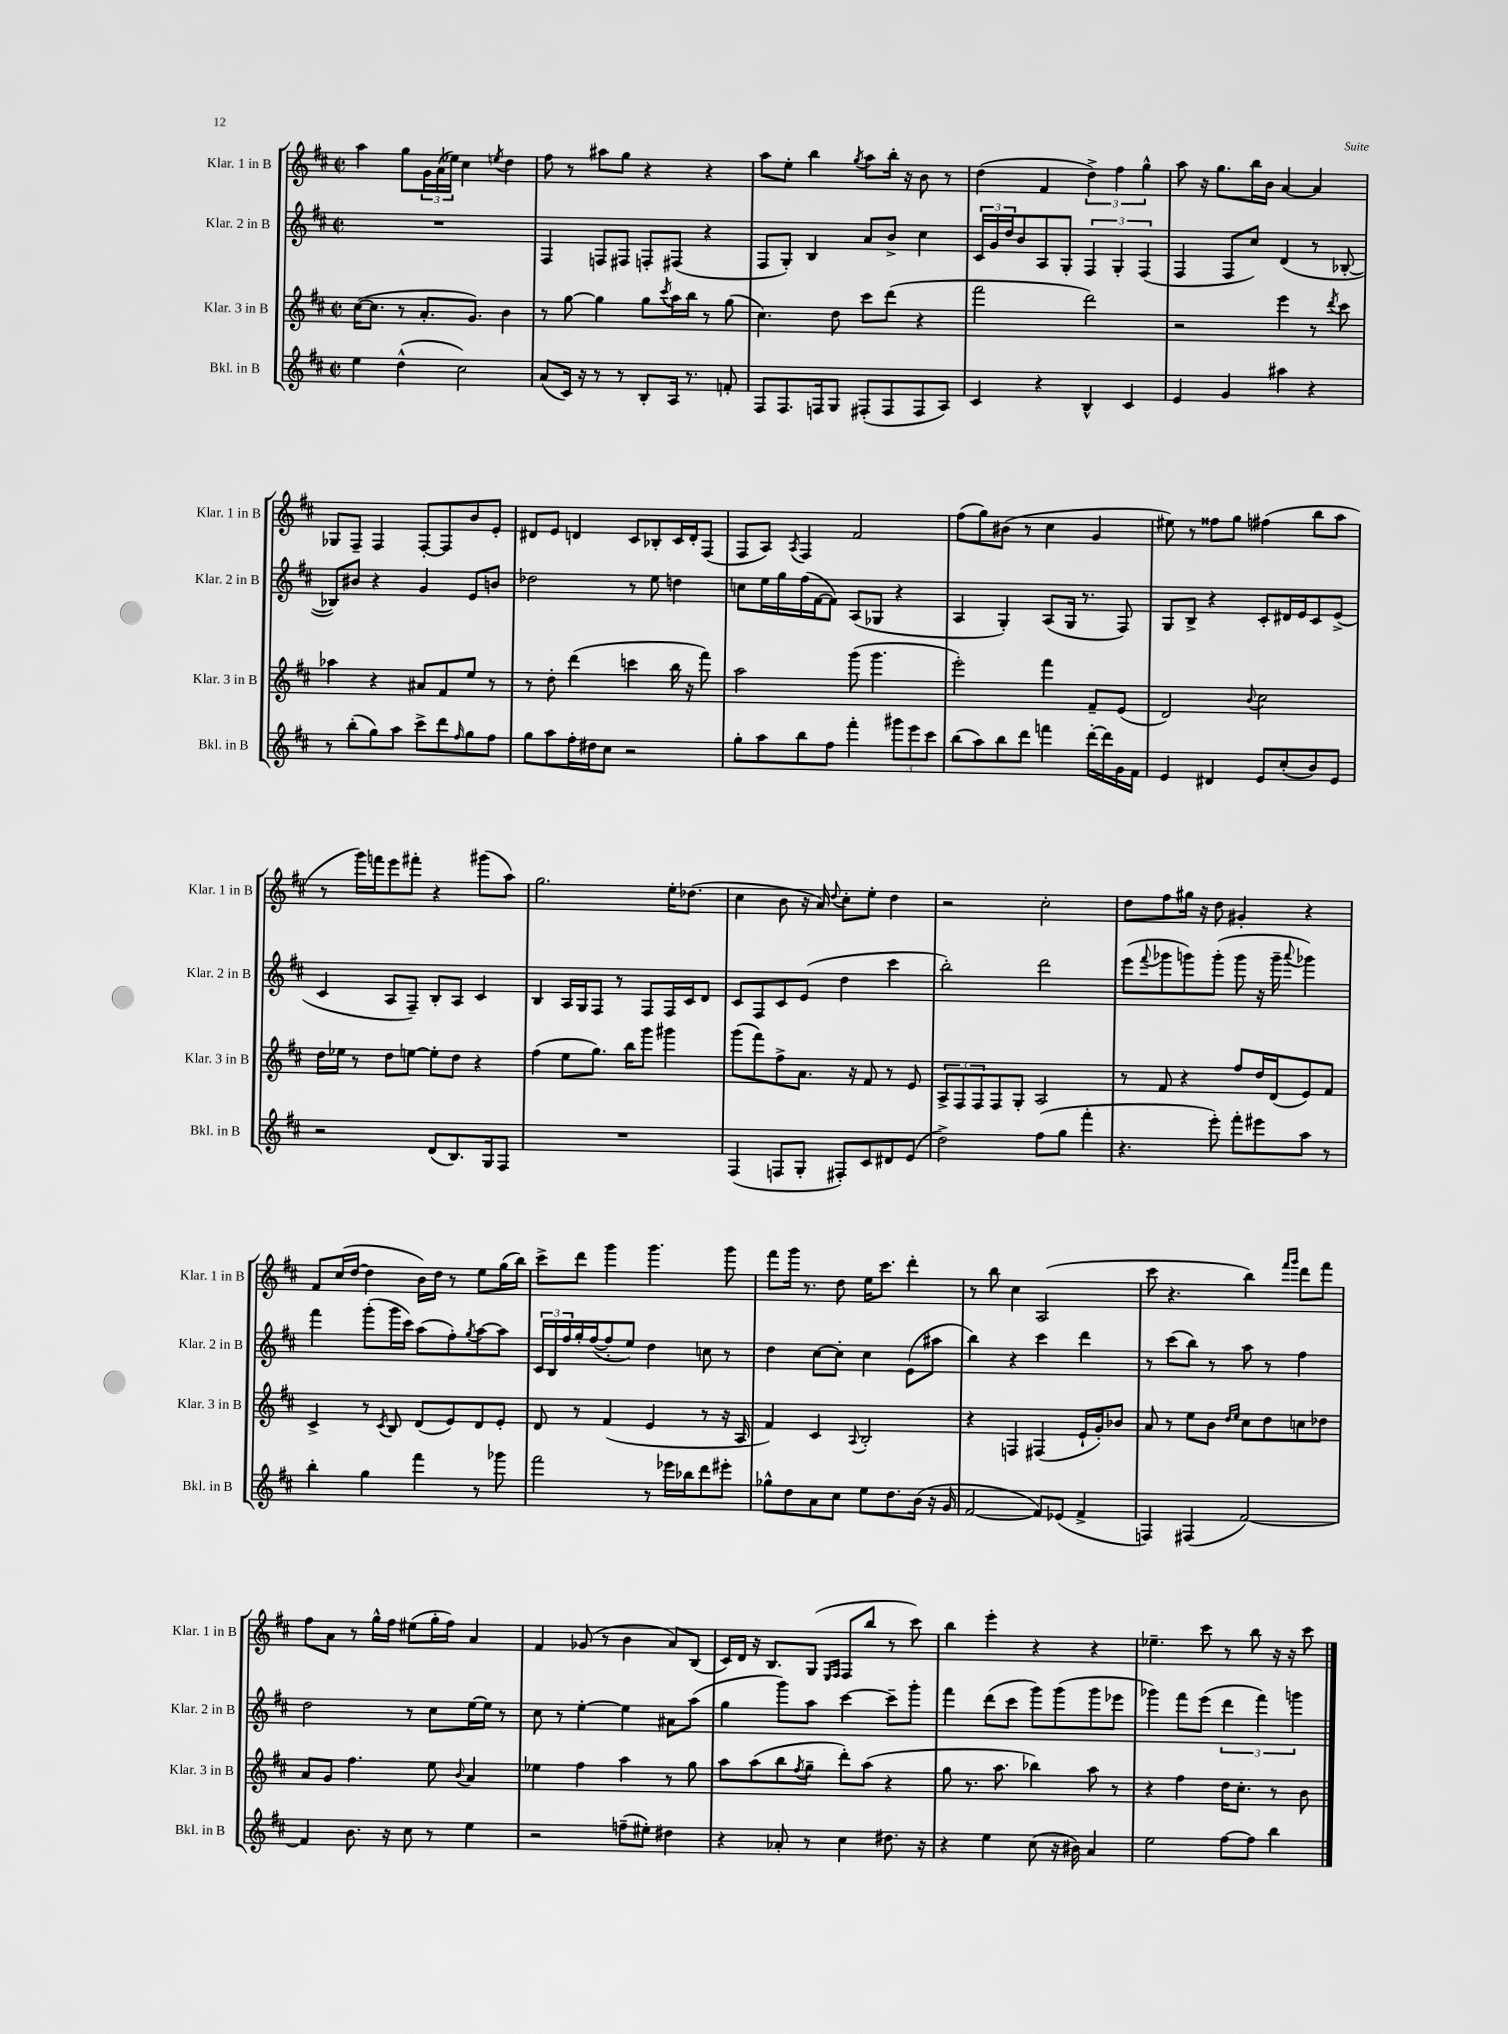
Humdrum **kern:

**kern	**kern	**kern	**kern
*part4	*part3	*part2	*part1
*staff4	*staff3	*staff2	*staff1
*I"Bkl. in B	*I"Klar. 3 in B	*I"Klar. 2 in B	*I"Klar. 1 in B
*I'Bkl. in B	*I'Klar. 3 in B	*I'Klar. 2 in B	*I'Klar. 1 in B
*clefG2	*clefG2	*clefG2	*clefG2
*k[f#c#]	*k[f#c#]	*k[f#c#]	*k[f#c#]
*M2/2	*M2/2	*M2/2	*M2/2
*met(c|)	*met(c|)	*met(c|)	*met(c|)
=27	=27	=27	=27
4ee\	([16cc#\KL	1r	4aa\
.	8.cc#\J]	.	.
(4dd^^\	8r	.	8gg\L
.	8.a'/L	.	24g\L
.	.	.	(24a\
.	.	.	24ee-X\JJ)
2cc#\)	.	.	4cc#\
.	8.g/J)	.	.
.	.	.	8qeen/
.	4b\	.	4dd\
=28	=28	=28	=28
(8a/L	8r	4F#/	8ff#\
16c#/Jk)	[8gg\	.	8r
16r	.	.	.
8r	4gg\]	8Fn/L	8aa#X\L
8r	.	8F#X/J	8gg\J
8B'/L	8gg\L	8Fn'/L	4r
.	8qccc#/	.	.
16A/Jk	16aa\L	(8F#X/J	.
8.r	16bb\JJ	.	.
.	8r	4r	4r
8fn'/	(8gg\	.	.
=29	=29	=29	=29
8F#/L	4.cc#\)	8F#/L	8aa\L
8.F#/	.	8G'/J)	8ee'\J
.	.	4B/	4bb\
16Fn/k	.	.	.
8G/J	8dd\	.	.
.	.	.	8qgg/
(8F#X'/L	8ccc#\L	8a/L	8aa\L
8F#/	(8ddd\J	8b^/J	16bb'\Jk
.	.	.	16r
8F#/	4r	4cc#\	8b\
8A/J)	.	.	8r
=30	=30	=30	=30
4c#/	2fff#\	24c#/LL	(4dd\
.	.	24g/	.
.	.	24dd/J	.
.	.	8b/	.
4r	.	8A/	4f#/
.	.	8G'/J	.
4B^^/	2ddd\)	6F#/	6dd^\)
.	.	6G'/	6ff#\
4c#/	.	.	.
.	.	(6F#/	6gg^^\
=31	=31	=31	=31
4e/	2r	4F#/	8aa\
.	.	.	16r
.	.	.	8.gg\L
4g/	.	8F#/L	.
.	.	8cc#/J)	16bb\L
.	.	.	16b\JJ
4aa#X\	4eee\	(4d/	[4a/
4r	8r	8r	4a/]
.	8qddd/	.	.
.	8ccc#\	[8B-X'/	.
!!LO:LB:g=z
=32	=32	=32	=32
8r	4aa-X\	8B-X/L])	8G-X/L
(8bb'\L	.	8b#X/J	8F#~/J
8gg\)	4r	4r	4F#/
8aa\J	.	.	.
8ccc#^\L	8a#X/L	4g/	[8F#'/L
8ddd\	8f#/	.	8F#/]
16qqff#/	.	.	.
8gg\	8ee/J	8e/L	8b/
8ff#\J	8r	8bn/J	8e'/J
=33	=33	=33	=33
8gg\L	8r	2dd-X\	8d#X/L
8aa\	8dd'\	.	8e/J
16ff#'\L	(4ddd\	.	4dn/
16dd#X\J	.	.	.
8cc#\J	.	.	.
2r	4cccn\	8r	8c#/L
.	.	8ee\	8B-X'/
.	16bb\	4ddn\	16c#/L
.	16r	.	16d'/J
.	8fff#\)	.	(8F#/J
=34	=34	=34	=34
8gg'\L	2aa\	8ccn\L	8F#/L
8aa\	.	16ee\L	8A/J)
.	.	16gg\	.
.	.	.	8qA/
8bb\	.	(16ff#\	4F#/
.	.	[16f#\J	.
8ff#\J	.	8f#\J])	.
4fff#'\	(8ggg\	(8A/L	2f#/
.	4.ggg\	8G-X/J	.
12ggg#X\L	.	4r	.
12eee\	.	.	.
12ccc#\J	.	.	.
=35	=35	=35	=35
(8bb\L	2eee'\)	4A/	(8ff#\L
8aa\)	.	.	8gg\)
8bb\	.	4G'/)	(8b#X\J
8ddd\J	.	.	8r
4fffn\	4fff#\	(8A/L	4cc#\
.	.	16G/Jk	.
.	.	8.r	.
[16ddd'\LL	8f#~/L	.	4g/
16ddd\]	.	.	.
16g\	(8e/J	8F#/)	.
16f#\JJ	.	.	.
=36	=36	=36	=36
4e/	2d/)	8G/L	8ee#X\)
.	.	8B^/J	8r
4d#X/	.	4r	8ff##X\L
.	.	.	8gg\J
.	8qqb/	.	.
8e/L	2cc#\	8c#'/L	(4ff#X\
(8cc#'/	.	16d#X/L	.
.	.	16e/J	.
8b/)	.	8c#/	8bb\L
8e/J	.	(8e^/J	8aa\J
!!LO:LB:g=z
=37	=37	=37	=37
2r	16dd\LL	4c#/	8r
.	16ee-X\JJ	.	.
.	8r	.	16ggg\LL)
.	.	.	16fffn\J
.	8dd\L	8A/L	8eee\
.	[8een\J	8F#~/J)	8fff#X'\J
(8d/L	8ee'\L]	8B'/L	4r
8.B/)	8dd\J	8A/J	.
.	4r	4c#/	(8ggg#X\L
16G/k	.	.	.
8F#/J	.	.	8aa\J)
=38	=38	=38	=38
1r	(4ff#\	4B/	2.gg\
.	8ee\L	16A/LL	.
.	.	16G/J	.
.	8.gg\J)	8F#/J	.
.	.	8r	.
.	16bb\KL	.	.
.	8ggg\J	8F#/L	.
.	4ggg#X\	16F#/L	16ee'\KL
.	.	16c#/J	(8.dd-X\J
.	.	8d/J	.
=39	=39	=39	=39
(4F#/	(8ggg\L	8c#/L	4cc#\
.	8fff#\)	8F#/	.
8Fn/L	8ff#^\	8c#/	8b\
8G'/J	8.a\J	(8e/J	16r
.	.	.	16a/)
.	.	.	8qqdd/
8F#X'/L)	.	4dd\	8cc#'\L
.	16r	.	.
8c#/	8f#/	.	8ee'\J
8d#X/	8r	4ccc#\	4dd\
(8e/J	8e/	.	.
=40	=40	=40	=40
2dd^\)	12A^/L	2bb'\)	2r
.	12F#/	.	.
.	12F#/	.	.
.	8F#/	.	.
.	8G'/J	.	.
(8ff#\L	2A/	2ddd\	2cc#'\
8gg\J	.	.	.
4fff#'\	.	.	.
=41	=41	=41	=41
4.r	8r	(8eee\L	8dd\L
.	.	8qqfff#/	.
.	8f#/	8ggg-X\	8ff#\
.	4r	8gggn\)	16gg#X\Jk
.	.	.	16r
8eee'\)	.	(8ggg'\J	8dd\
8fff#'\L	8ff#/L	8ggg\	4g#X'/
8eee#X\	16dd/L	16r	.
.	(16d/J	16ggg~\	.
.	.	8qqaaa/	.
8aa\J	8e/)	4ggg-X\)	4r
8r	8f#/J	.	.
!!LO:LB:g=z
=42	=42	=42	=42
4bb'\	4c#^/	4fff#\	8f#/L
.	.	.	(16cc#/L
.	.	.	[16dd/JJ
4gg\	8r	(8ggg'\L	4dd\]
.	8qc#/	.	.
.	8B/	16ggg\L	.
.	.	16ccc#\JJ)	.
4fff#\	(8d/L	(8aa\L	16b\LL)
.	.	.	16dd\JJ
.	8e/)	8ff#'\)	8r
.	.	8qgg/	.
8r	8d/	[8aa\	8ee\L
8ggg-X\	8e'/J	8aa\J]	(16gg\L
.	.	.	16bb\JJ)
=43	=43	=43	=43
2fff#\	8d/	24c#/LL	8ccc#^\L
.	.	24B/	.
.	.	24ff#/	.
.	8r	16gg'/	8ddd\J
.	.	([16ff#/J	.
.	(4f#/	8ff#'/]	4ggg\
.	.	8ee/J)	.
8r	4e/	4dd\	4.ggg\
16eee-X\LL	.	.	.
16bb-X\J	.	.	.
8ddd\	8r	8ccn\	.
8eee#X'\J	16r	8r	8ggg\
.	16A/	.	.
=44	=44	=44	=44
8gg-X^^\L	4f#/)	4dd\	8fff#\L
8dd\	.	.	16ggg\Jk
.	.	.	8.r
8a\	4c#/	[8cc#\L	.
8cc#\J	.	8cc#'\J]	8dd\
.	8qqA/	.	.
8ee\L	2B'/	4cc#\	16ee\KL
.	.	.	8.ccc#\J
8.dd\	.	.	.
.	.	(8e\L	4ddd'\
(16b\Jk	.	.	.
16r	.	8aa#X\J	.
16g/	.	.	.
=45	=45	=45	=45
[2f#/	4r	4bb\)	8r
.	.	.	8bb\
.	4Fn/	4r	4cc#\
8f#/L])	(4F#X/	4ccc#\	(2A/
(8e-X/J	.	.	.
4f#^/	16e`/LL	4ddd\	.
.	16g'/J)	.	.
.	8b-X/J	.	.
=46	=46	=46	=46
4Fn/)	8a/	8r	8ccc#\
.	8r	(8ccc#\L	4.r
(4F#X/	8ee\L	8bb\J)	.
.	8b\J	8r	.
.	16qqdd/LL	.	.
.	16qqee/JJ	.	.
[2f#/)	8cc#\L	8aa\	4bb\)
.	8dd\	8r	.
.	.	.	16qqfff#/LL
.	.	.	16qqggg/JJ
.	8ccn\	4ff#\	8ddd\L
.	8dd-X\J	.	8fff#\J
!!LO:LB:g=z
=47	=47	=47	=47
4f#/]	8a/L	2dd\	8ff#\L
.	8g/J	.	8a\J
8.b\	4.ff#\	.	8r
.	.	.	16gg^^\LL
16r	.	.	16ff#\JJ
8cc#\	.	8r	(8ee#X\L
8r	8ee\	8cc#\L	16gg'\L
.	.	.	16ff#\JJ)
.	8qqb/	.	.
4ee\	4a/	[16ee\L	4a/
.	.	16ee\JJ]	.
.	.	8r	.
=48	=48	=48	=48
2r	4ee-X\	8cc#\	4f#/
.	.	8r	.
.	4ff#\	[4ee'\	(8g-X/
.	.	.	8r
(8ffn~\L	4aa\	4ee\]	4b\
8ee#X'\J)	.	.	.
4dd#X\	8r	8a#X\L	8a/L)
.	8gg\	(8aa\J	(8B/J
=49	=49	=49	=49
4r	8aa\L	4gg\	16c#/LL)
.	.	.	16d/JJ
.	(8aa\	.	16r
.	.	.	8.B/L
8a-X'/	8bb\	8ggg\L)	.
.	8qff#/	.	.
8r	8gg~\J	8aa\J	(8G/J
.	.	.	16qqE/LL
.	.	.	16qqF#/JJ
4cc#\	8ddd'\L)	[4ccc#\	8F#/L
.	(8aa\J	.	8bb/J
8.dd#X\	4r	8ccc#~\L]	8r
.	.	8ggg'\J	8ccc#\)
16r	.	.	.
=50	=50	=50	=50
4r	8gg\	4fff#\	4bb\
.	8.r	.	.
4ee\	.	(8ddd\L	4eee'\
.	8.aa\	.	.
.	.	8ccc#\J	.
(8cc#\	4bb-X\)	8ggg\L)	4r
16r	.	(8ggg\	.
16b#X\)	.	.	.
4a/	8aa\	8ggg\	4r
.	8r	8eee-X\J	.
=51	=51	=51	=51
2ee\	4r	4ggg-X\)	4.ee-X~\
.	4ff#\	8fff#\L	.
.	.	(8eee\J	8ccc#\
[8ff#\L	16dd\KL	6ddd\	8r
.	8.cc#'\J	.	.
8ff#\J]	.	.	8bb\
.	.	6fff#\)	.
4bb\	8r	.	16r
.	.	.	16r
.	.	6gggn\	.
.	8b\	.	8ccc#\
==	==	==	==
*-	*-	*-	*-
